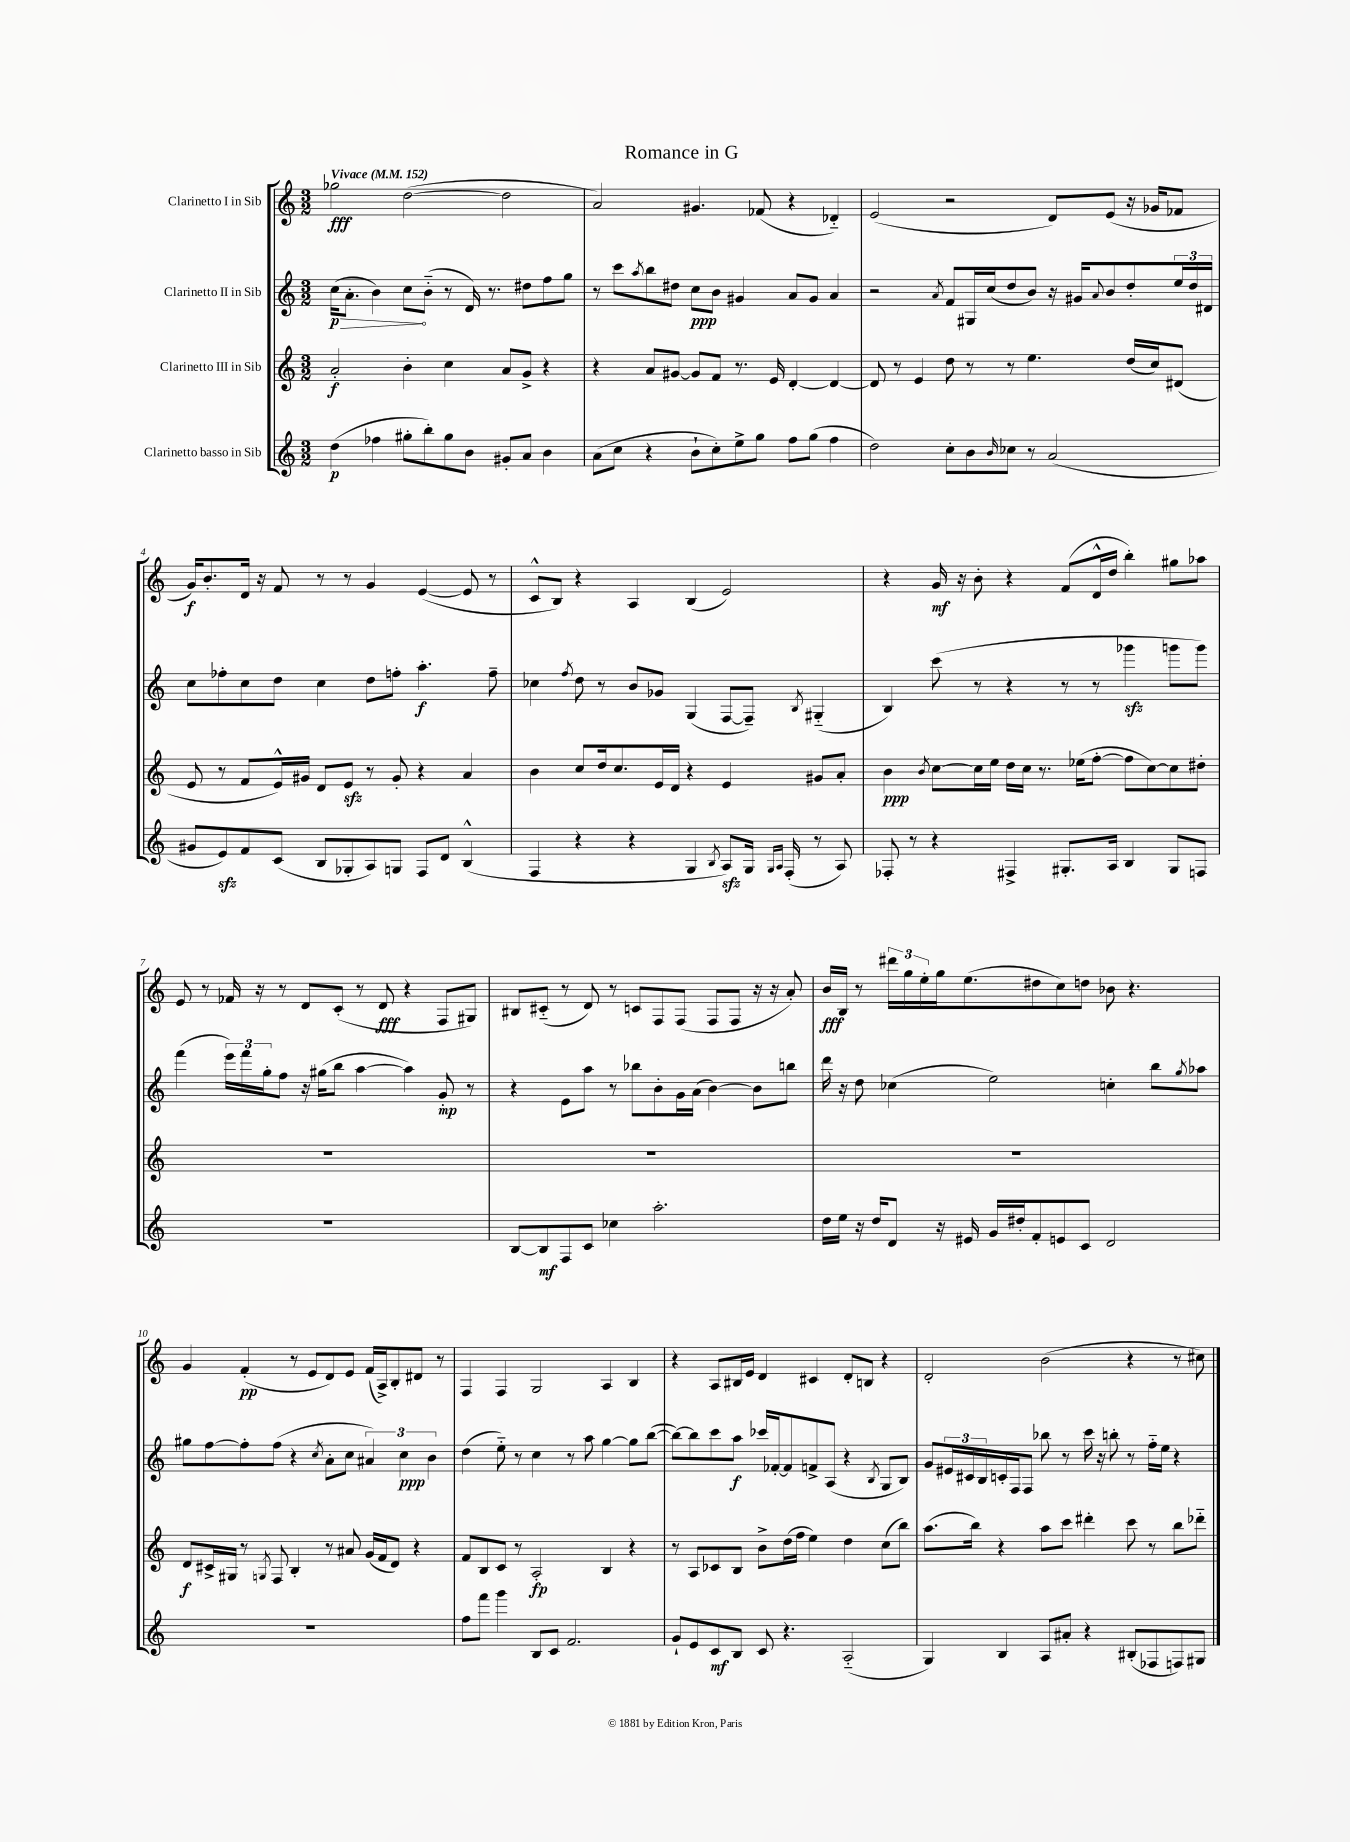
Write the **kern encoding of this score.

**kern	**kern	**kern	**kern
*staff4	*staff3	*staff2	*staff1
*clefG2	*clefG2	*clefG2	*clefG2
*k[]	*k[]	*k[]	*k[]
*M3/2	*M3/2	*M3/2	*M3/2
*MM152	*MM152	*MM152	*MM152
(4dd\	2a'/	(16cc\LK	2gg-\
.	.	8.a'\J	.
4ff-\	.	4b\)	.
8gg#'\L	4b'\	8cc\L	([2dd\
8bb'\)	.	(8b'~\J	.
8gg#\	4cc\	8r	.
8b\J	.	16d/)	.
.	.	8.r	.
8g#'/L	8a/L	.	2dd\]
8a/J	8g^/J	8dd#\L	.
4b\	4r	8ff\	.
.	.	8gg\J	.
=	=	=	=
(8a\L	4r	8r	2a/)
8cc\J	.	8ccc\L	.
.	.	8qaa/	.
4r	8a/L	8bb\	.
.	[8g#/J	8dd#\J	.
8b`\L	8g#/]L	8cc\L	4.g#/
8cc'\)	8f/J	8b\J	.
8ee^\	8.r	4g#/	.
8gg\J	.	.	(8f-/
.	16e/	.	.
8ff\L	[4d'/	8a/L	4r
(8gg\J	.	8g#/J	.
4ff\	4d/_	4a/	4d-'~/)
=	=	=	=
2dd\)	8d/]	2r	(2e/
.	8r	.	.
.	4e/	.	.
.	.	8qa/	.
8cc'\L	8dd\	8f/L	2r
8b\	8r	16G#/L	.
.	.	(16cc/J	.
16qqb/	.	.	.
8cc-\J	8r	8dd/	.
8r	4.ee\	8b/J)	.
(2a/	.	16r	8d/L)
.	.	16g#/LK	.
.	.	8qqa/	.
.	.	8b/	(8e/J
.	(16dd/LL	8dd'/	16r
.	16cc/J)	.	16g-/LK
.	(8d#/J	24ee/L	8f-/J
.	.	24dd/	.
.	.	24d#/JJ	.
=	=	=	=
8g#/L	8e/	8cc\L	16g/LK)
.	.	.	8.b'/
8e/)	8r	8ff-'\	.
8f/	8f/L	8cc\	16d/Jk
.	.	.	16r
(8c/J	16e^^/L)	8dd\J	8f/
.	16g#/JJ	.	.
8B/L	8d/L	4cc\	8r
8G-'/	8e/J	.	8r
8A/)	8r	8dd\L	4g/
8G/J	8g#'/	8ff'\J	.
8F/L	4r	4.aa'\	([4e/
8d/J	.	.	.
(4B^^/	4a/	.	8e/]
.	.	8ff~\	8r
=	=	=	=
4F/	4b\	4cc-\	8c^^/L
.	.	.	8B/J)
.	.	8qff/	.
4r	8cc/L	8dd\	4r
.	16dd/k	8r	.
.	8.cc/	.	.
4r	.	8b/L	4A/
.	16e/L	8g-/J	.
.	16d/JJ	.	.
4G/	4r	(4G/	(4B/
8qB/	.	.	.
8A/L)	4e/	[8F/L	2e/)
16G/Jk	.	8F~/]J)	.
16qqG/LL	.	.	.
16qqA/JJ	.	.	.
(16F'/	.	.	.
.	.	8qB/	.
8r	8g#/L	(4G#'~/	.
8A/)	8a'/J	.	.
=	=	=	=
8F-'/	4b\	4B/)	4r
8r	.	.	.
.	8qb/	.	.
4r	[8cc\L	(8ccc\	16g/
.	.	.	16r
.	16cc\]L	8r	8b'\
.	16ee\JJ	.	.
4F#^/	16dd\LL	4r	4r
.	16cc\JJ	.	.
.	8.r	.	.
8.G#'/L	.	8r	(8f/L
.	(16ee-\LK	.	.
.	[8ff'\J	8r	16d^^/L
16A/Jk	.	.	16dd/JJ
4B/	8ff\]L	4ggg-\	4bb'\)
.	[8cc\)	.	.
8G#/L	8cc\]	8ggg\L	8gg#\L
8F/J	8dd#'\J	8ggg\J)	8aa-\J
=	=	=	=
1.r	1.r	(4fff\	8e/
.	.	.	8r
.	.	24eee\LL)	16f-/
.	.	24fff\	.
.	.	.	16r
.	.	24gg'\J	.
.	.	8ff\J	8r
.	.	16r	8d/L
.	.	(16gg#\LK	.
.	.	8bb\J	(8c'/J
.	.	[4aa\	8r
.	.	.	8d/
.	.	4aa\])	4r
.	.	8g'/	8F/L
.	.	8r	8G#/J)
=	=	=	=
[8B/L	1.r	4r	8B#/L
8B/]	.	.	(8c#'~/J
8F/	.	8e\L	8r
8c/J	.	8aa\J	8d/)
4cc-\	.	8r	8r
.	.	8bb-\L	8c/L
2.aa'\	.	8b'\	8F/
.	.	16g\L	(8F/J
.	.	(16a\JJ	.
.	.	[4b\)	8F/L
.	.	.	8F/J
.	.	8b\]L	16r
.	.	.	16r
.	.	8bb\J	8a'/)
=	=	=	=
16dd\LL	1.r	16ddd\	16b/LL
16ee\JJ	.	16r	16B/JJ
16r	.	8dd\	8r
16dd/LK	.	.	.
8d/J	.	(4cc-\	24ddd#\LL
.	.	.	24gg\
.	.	.	24ee'\
16r	.	.	16gg\J
16e#/	.	.	(8.ee\
16g/LL	.	2ee\)	.
16dd#'/J	.	.	.
8f'/	.	.	8dd#\
8e/	.	.	8cc\)
8c/J	.	.	8dd\J
2d/	.	4cc'\	8b-\
.	.	.	4.r
.	.	8bb\L	.
.	.	8qgg/	.
.	.	8aa-\J	.
=	=	=	=
1.r	8d/L	8gg#\L	4g/
.	16c#^/L	[8ff\	.
.	16G#/JJ	.	.
.	8r	8ff'\]	(4f'/
.	8qG/	.	.
.	8F/	(8ff\J	.
.	4B'/	4r	8r
.	.	.	8e/L
.	.	8qcc/	.
.	8r	8a'\L	8d/)
.	8a#/	8cc\J	8e/J
.	(16g/LL	6a#/)	(16f/LL
.	16f/J	.	16A^/J)
.	8d/J)	.	8B'/
.	.	6cc\	.
.	4r	.	8d#/J
.	.	6b\	.
.	.	.	8r
=	=	=	=
8ff\L	8f/L	(4dd\	4F/
8fff\J	8B/	.	.
4ggg\	8c/J	8ee'~\)	4F/
.	8r	8r	.
8B/L	2A'/	4cc\	2G/
8c/J	.	.	.
2.f/	.	8r	.
.	.	8aa\	.
.	4B/	[4gg\	4A/
.	4r	8gg\]L	4B/
.	.	([8bb\J	.
=	=	=	=
8g`/L	8r	8bb\_L)	4r
8e/	8A/L	8bb\]	.
8c/	8c-/	8ccc\	8A/L
8B/J	8B/J	8aa\J	16B#/L
.	.	.	16e/JJ
8c/	8b^\L	16ccc-/LL	4d/
.	.	[16f-'/J	.
4.r	(16dd\L	8f-/]	.
.	16ff\JJ	.	.
.	4ee\)	8f^/	4c#/
.	.	(8A/J	.
(2A'~/	4dd\	4r	8d'/L
.	.	.	8B/J
.	.	8qB/	.
.	(8cc\L	8G/L	4r
.	8bb\J)	8B/J)	.
=	=	=	=
4G/)	(8.aa\L	8g/L	2d'/
.	.	24e#/L	.
.	.	24c#/	.
.	16bb\Jk)	.	.
.	.	24B/	.
4B/	4r	16c'/	.
.	.	16F/J	.
.	.	8F/J	.
8A/L	8aa\L	8bb-\	(2b\
8a#'/J	8ccc\J	8r	.
4r	4ddd#'\	16ccc\	.
.	.	16r	.
.	.	8bb'\	.
(8B#'/L	8ccc\	8r	4r
8F-/	8r	16ff'~\LL	.
.	.	16ee\JJ	.
8F/)	8bb\L	4r	8r
8G#/J	8ddd-'~\J	.	8cc#\)
==	==	==	==
*-	*-	*-	*-
